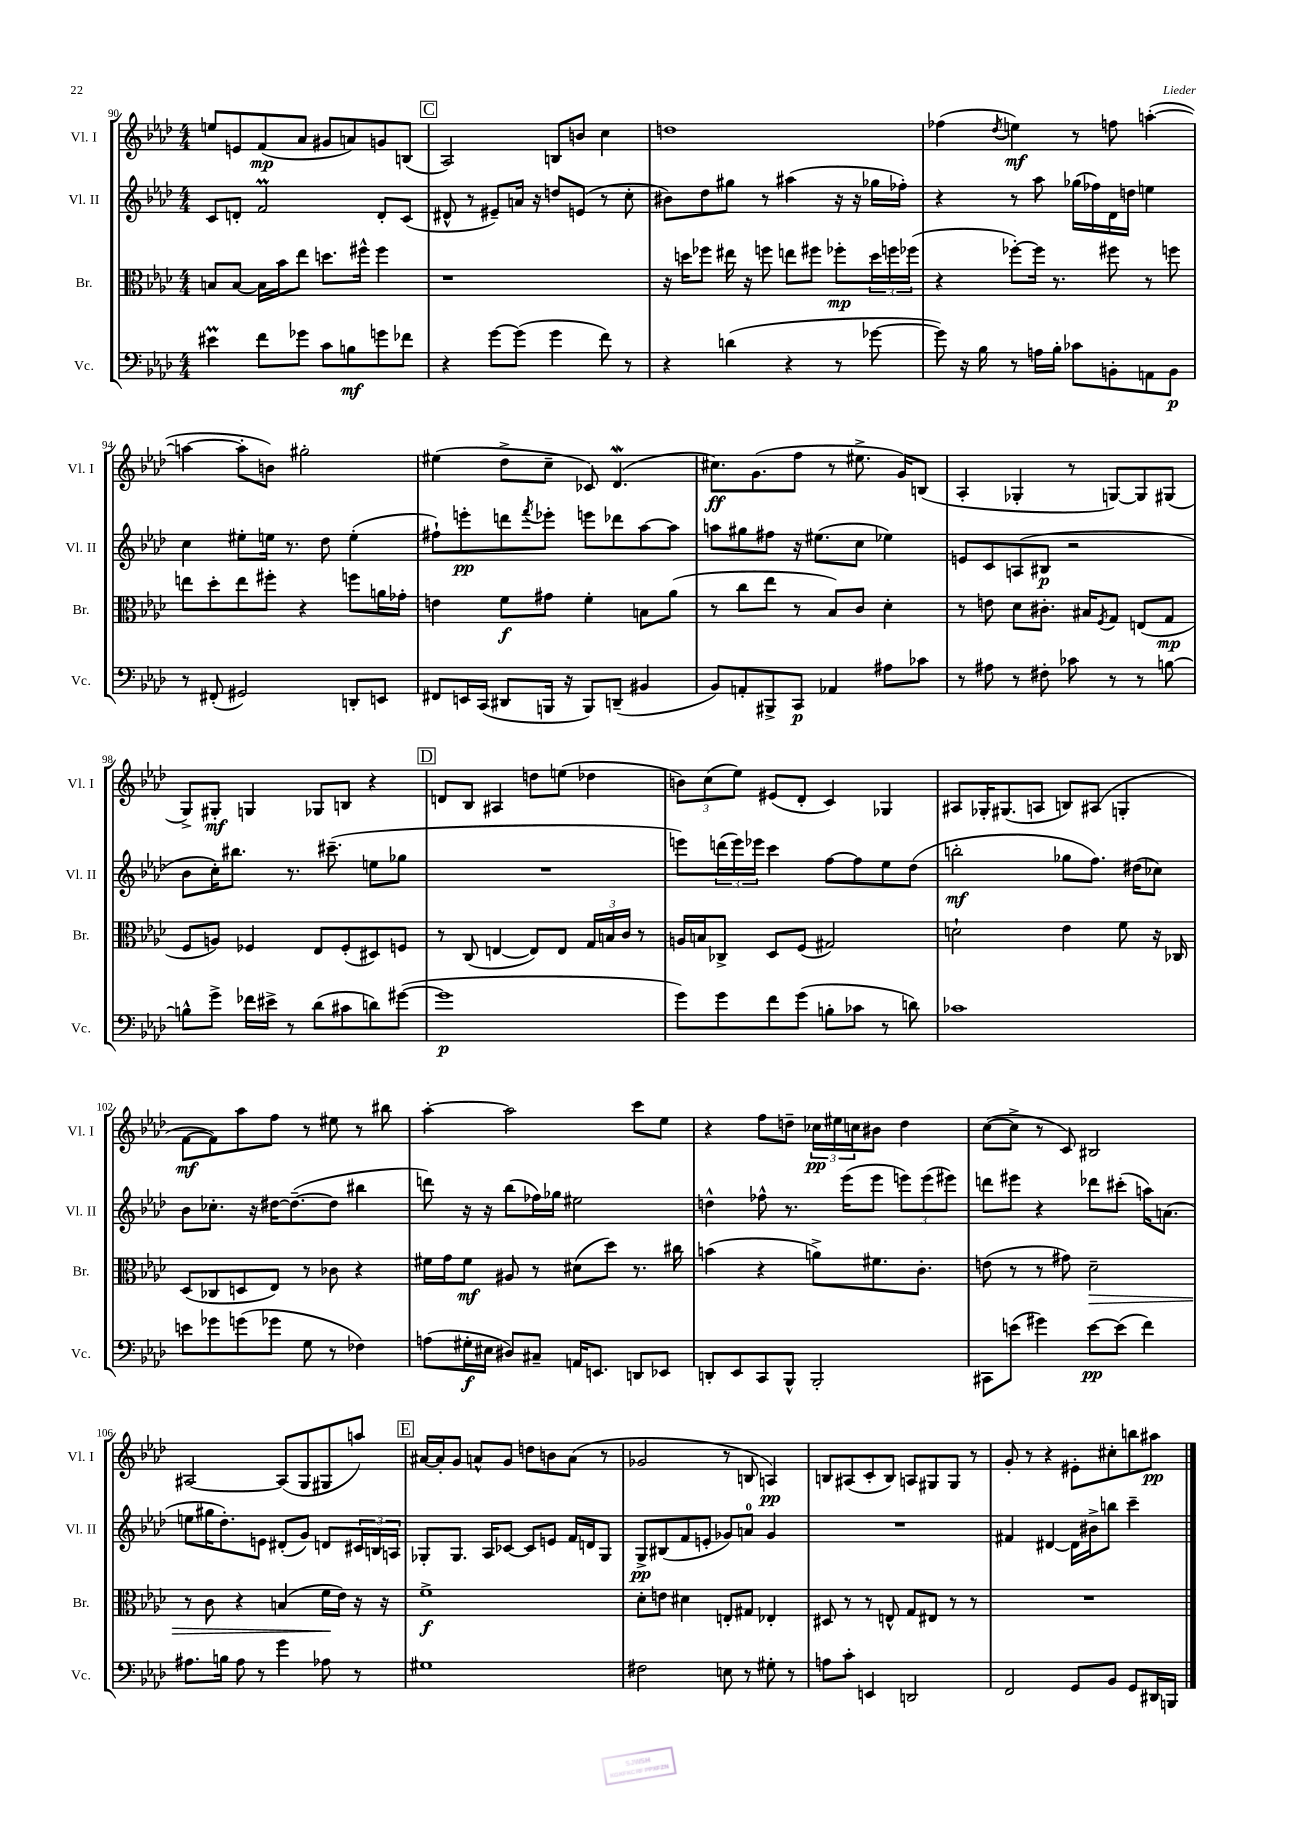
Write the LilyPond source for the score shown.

<<
\new StaffGroup <<
\new Staff = "s0" \with { instrumentName = "Vl. I" shortInstrumentName = "Vl. I" } {
    \clef treble \key aes \major \numericTimeSignature \time 4/4
    e''8 e'8 f'8\mp( aes'8 gis'8 a'8) g'8 b8( |
    \mark \markup { \box "C" } aes2) b8 b'8 c''4 |
    d''1 |
    fes''4( \acciaccatura { des''8 } e''4\mf) r8 f''8 a''4~-.( |
    a''4~ a''8-. b'8) gis''2-. |
    eis''4( des''8-> c''8-- ces'8) des'4.\mordent( |
    cis''8.\ff) g'8.( f''8 r8 eis''8.-> g'16) b8( |
    aes4-. ges4-. r8 g8~) g8 gis8( |
    g8->) gis8-.\mf g4 ges8 b8 r4 |
    \mark \markup { \box "D" } d'8 bes8 ais4 d''8 e''8( des''4 |
    \tuplet 3/2 { b'8) c''8( ees''8) } eis'8( des'8-. c'4) ges4 |
    ais8 ges16-. gis8.( a8 b8) ais8( g4-. |
    f'8~\mf f'8) aes''8 f''8 r8 eis''8 r8 bis''8 |
    aes''4~-. aes''2 c'''8 ees''8 |
    r4 f''8 d''8-- \tuplet 3/2 { ces''16\pp eis''16 c''16 } bis'8 d''4 |
    c''8~( c''8-> r8 c'8) bis2 |
    ais2~ ais8( g8 gis8 a''8) |
    \mark \markup { \box "E" } ais'16~ ais'16-. g'8 a'8-^ g'8 d''8 b'8 a'8( r8 |
    ges'2 r8 b8 a4\pp) |
    b8 ais8( c'8-. b8) a8 gis8 gis8 r8 |
    g'8-. r8 r4 eis'8-. cis''8-. b''8 ais''8\pp \bar "|." |
}
\new Staff = "s1" \with { instrumentName = "Vl. II" shortInstrumentName = "Vl. II" } {
    \clef treble \key aes \major \numericTimeSignature \time 4/4
    c'8 d'8-. f'2\prall d'8-. c'8( |
    \mark \markup { \box "C" } dis'8-^ r8 eis'8--) a'16 r16 d''8 e'8( r8 c''8-. |
    bis'8) des''8 gis''8 r8 ais''4( r16 r16 ges''16 fes''16-.) |
    r4 r8 aes''8 ges''16( fes''16) des'16 d''16 e''4 |
    c''4 eis''8-. e''16 r8. des''8 e''4-.( |
    fis''8-!) e'''8-.\pp d'''8 \acciaccatura { f'''8 } ees'''8-. e'''8 des'''8 aes''8~ aes''8 |
    a''8 gis''8 fis''8 r16 eis''8.( c''8 ees''4) |
    e'8 c'8 a8( bis8\p r2 |
    bes'8 c''16-.) bis''8. r8. cis'''8.--( e''8 ges''8 |
    \mark \markup { \box "D" } R1 |
    e'''8) \tuplet 3/2 { d'''16( e'''16) ees'''16 } c'''4 f''8~ f''8 ees''8 des''8( |
    b''2-.\mf ges''8 f''8.) dis''16( ces''8) |
    bes'8 ces''8.-. r16 dis''16~ dis''8.~--( dis''8 bis''4 |
    d'''8) r16 r16 bes''8( fes''16) ges''16 eis''2 |
    d''4-^ fes''8-^ r8. ees'''16( ees'''8 \tuplet 3/2 { e'''8) e'''8( eis'''8) } |
    d'''8 eis'''8 r4 des'''8 cis'''8-.( a''16) a'8.( |
    e''8 gis''16 des''8.-.) e'8 dis'8-.( g'8) d'8 \tuplet 3/2 { cis'16 b16 a16 } |
    \mark \markup { \box "E" } ges8-. ges8. aes16 ces'8~ ces'8 e'8 f'16 d'16 ges8 |
    g8->\pp bis8( f'8 e'8-. ges'8) a'8-0 ges'4 |
    R1 |
    fis'4 dis'4~ dis'16 bis'16-> b''8 c'''4-- \bar "|." |
}
\new Staff = "s2" \with { instrumentName = "Br." shortInstrumentName = "Br." } {
    \clef alto \key aes \major \numericTimeSignature \time 4/4
    b8 b8~ b16 bes'16 ees''8 d''8. fis''16-^ fis''4 |
    \mark \markup { \box "C" } r1 |
    r16 d''16 fes''8 eis''16 r16 f''8 e''8 fis''8 fes''8-.\mp \tuplet 3/2 { d''16 f''16 fes''16( } |
    r4 fes''8~-.) fes''16 r8. fis''8 r8 f''8 |
    e''8 des''8-. e''8 fis''8-. r4 f''8 a'16 ges'16-. |
    e'4 f'8\f gis'8 f'4-. b8 aes'8( |
    r8 c''8 ees''8 r8 bes8) c'8 des'4-. |
    r8 e'8 des'8 cis'8.-. bis16 \acciaccatura { f8 } g8 e8( g8\mp |
    f8 a8) fes4 ees8 fes8-.( dis8) f8 |
    \mark \markup { \box "D" } r8 c8( e4~ e8) e8 \tuplet 3/2 { g16 b16 c'16 } r8 |
    a16 b16 ces8-> des8 f8( gis2) |
    d'2-! ees'4 f'8 r16 ces16 |
    des8( ces8 d8 ees8) r8 ces'8 r4 |
    fis'16 g'16 fis'8\mf ais8 r8 dis'8( des''8) r8. cis''16 |
    b'4( r4 a'8->) fis'8. c'8.-. |
    e'8( r8 r8 gis'8) des'2--\> |
    r8 c'8 r4 b4( f'16\! ees'16) r16 r16 |
    \mark \markup { \box "E" } f'1->\f |
    des'8-. e'8 dis'4 e8-. gis8 ees4-. |
    dis8 r8 r8 e8-^ g8 eis8 r8 r8 |
    R1 \bar "|." |
}
\new Staff = "s3" \with { instrumentName = "Vc." shortInstrumentName = "Vc." } {
    \clef bass \key aes \major \numericTimeSignature \time 4/4
    eis'4\prall f'8 ges'8 c'8 b8\mf g'8 fes'8 |
    \mark \markup { \box "C" } r4 g'8~ g'8( g'4 f'8) r8 |
    r4 d'4( r4 r8 ges'8~ |
    ges'8) r16 bes16 r8 a16 bes16-. ces'8 b,8-. a,8 b,8\p |
    r8 fis,8-.( gis,2) d,8-. e,8 |
    fis,8 e,16 c,16( dis,8 b,,16 r16 b,,8) d,8--( bis,4 |
    bes,8) a,8-. bis,,8-> c,8\p aes,4 ais8 ces'8 |
    r8 ais8 r8 fis8-. ces'8 r8 r8 b8~ |
    b8-^ g'8-> fes'16 eis'16-> r8 des'8( cis'8 d'8) gis'8~( |
    \mark \markup { \box "D" } gis'1\p |
    g'8) g'8 f'8 g'8( b8-. ces'8 r8 d'8) |
    ces'1 |
    e'8 ges'8 g'8( ges'8 g8 r8 fes4) |
    a8( gis16-.\f eis16 dis8) cis8-- a,16 e,8. d,8 ees,8 |
    d,8-. ees,8 c,8 bes,,8-^ bes,,2-. |
    cis,8 e'8( gis'4) e'8~\pp e'8( f'4) |
    ais8. b16 ais8 r8 g'4 aes8 r8 |
    \mark \markup { \box "E" } gis1 |
    fis2 e8 r8 gis8-. r8 |
    a8 c'8-. e,4 d,2 |
    f,2 g,8 bes,8 g,8 dis,16 b,,16 \bar "|." |
}
>>
>>
\layout { \context { \Score currentBarNumber = #90 } }
